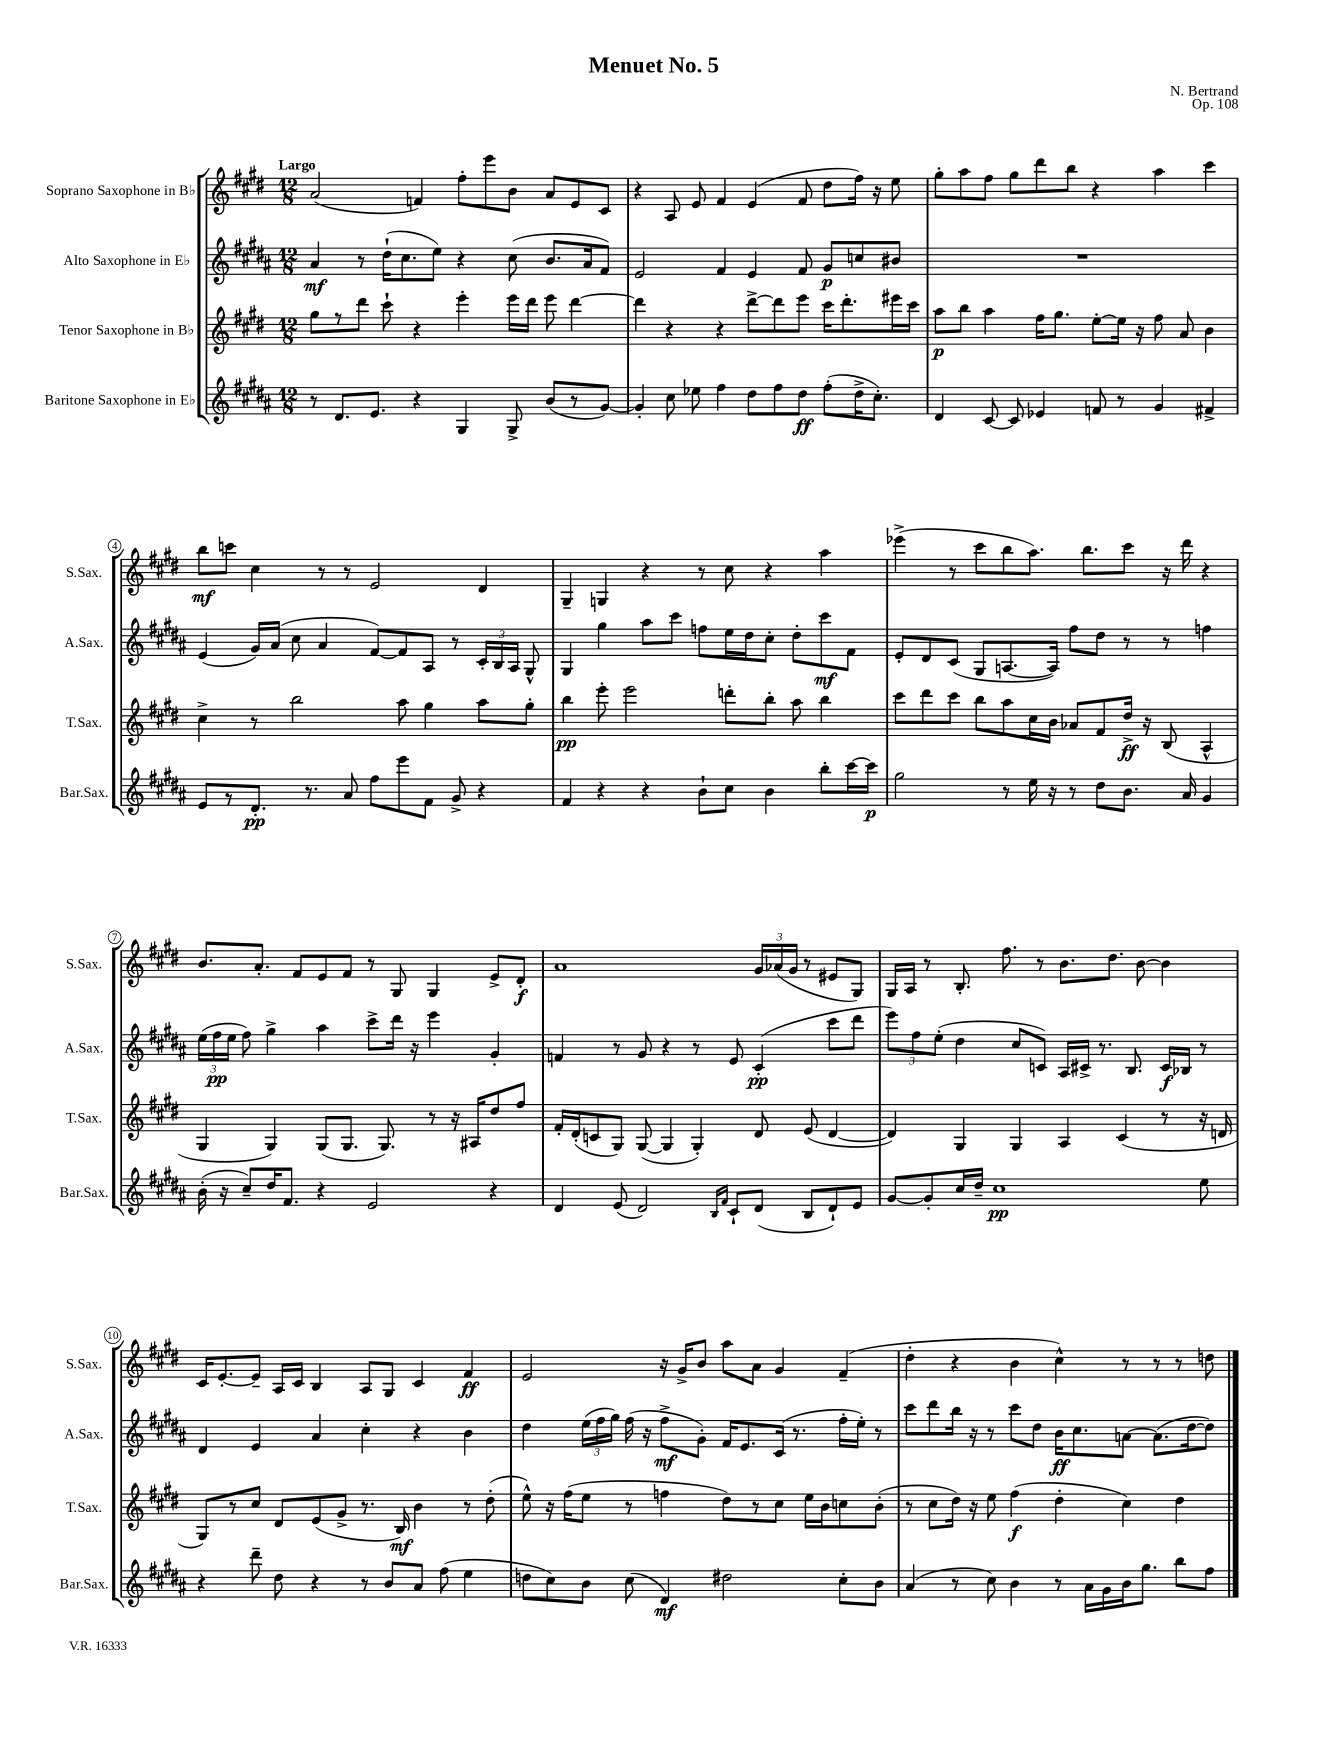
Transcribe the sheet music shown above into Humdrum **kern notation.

**kern	**kern	**kern	**kern
*staff4	*staff3	*staff2	*staff1
*clefG2	*clefG2	*clefG2	*clefG2
*k[f#c#g#d#a#]	*k[f#c#g#d#]	*k[f#c#g#d#a#]	*k[f#c#g#d#]
*M12/8	*M12/8	*M12/8	*M12/8
8r	8gg#	4a#	(2a
8.d#	8r	.	.
.	8ddd#	8r	.
8.e	.	.	.
.	8ccc#`	(16dd#`	.
.	.	8.cc#	.
4r	4r	.	4f)
.	.	8ee)	.
4G#	4eee'	4r	8ff#'
.	.	.	8eee
8G#^	16eee	(8cc#	8b
.	16ddd#	.	.
(8b	8eee	8.b	8a
8r	[4ddd#	.	8e
.	.	16a#	.
[8g#)	.	8f#)	8c#
=	=	=	=
4g#']	4ddd#]	2e	4r
8cc#	4r	.	8A
8ee-	.	.	8e
4ff#	4r	4f#	4f#
8dd#	[8ddd#^	4e	(4e
8ff#	8ddd#]	.	.
8dd#	8eee	8f#	8f#
(8ff#'	16ccc#	8g#	8dd#
.	8.ddd#'	.	.
16dd#^	.	8cc	16ff#)
8.cc#')	.	.	16r
.	16eee#	8b#	8ee
.	16ccc#	.	.
=	=	=	=
4d#	8aa	1.r	8gg#'
.	8bb	.	8aa
[8c#	4aa	.	8ff#
8c#]	.	.	8gg#
4e-	16ff#	.	8ddd#
.	8.gg#	.	.
.	.	.	8bb
8f	[8ee'	.	4r
8r	16ee]	.	.
.	16r	.	.
4g#	8ff#	.	4aa
.	8a	.	.
4f#^	4b	.	4ccc#
=	=	=	=
8e	4cc#^	(4e	8bb
8r	.	.	8ccc
8.d#'	8r	16g#)	4cc#
.	.	(16a#	.
.	2bb	8cc#	.
8.r	.	.	.
.	.	4a#	8r
8a#	.	.	8r
8ff#	.	[8f#)	2e
8eee	8aa	8f#]	.
8f#	4gg#	8A#	.
8g#^	.	8r	.
4r	8aa	24c#'	4d#
.	.	24B	.
.	.	24A#	.
.	8gg#'	8G#^^	.
=	=	=	=
4f#	4bb	4G#	4G#~
4r	8eee'	4gg#	4G
.	2eee	.	.
4r	.	8aa#	4r
.	.	8ccc#	.
8b`	.	8ff	8r
8cc#	8ddd'	16ee	8cc#
.	.	16dd#	.
4b	8bb'	8cc#'	4r
.	8aa	8dd#'	.
8bb'	4bb	8ccc#	4aa
[16ccc#	.	8f#	.
16ccc#]	.	.	.
=	=	=	=
2gg#	8ccc#	8e'	(4eee-^
.	8ddd#	8d#	.
.	8ccc#	(8c#	8r
.	8bb	8G#	8ccc#
8r	8aa	[8.A	8bb
16ee	16cc#	.	8.aa)
16r	16b	16A])	.
8r	8a-	8ff#	.
.	.	.	8.bb
8dd#	8f#	8dd#	.
8.b	16dd#^	8r	8ccc#
.	16r	.	.
.	(8B	8r	16r
16a#	.	.	16ddd#
4g#	4A^^	4ff	4r
=	=	=	=
(16b'	4G#	(24ee	8.b
.	.	24ff#	.
16r	.	.	.
.	.	24ee	.
8cc#~)	.	8ff#)	.
.	.	.	8.a'
16dd#	4G#)	4gg#^	.
8.f#	.	.	.
.	.	.	8f#
4r	(8G#	4aa#	8e
.	8.G#	.	8f#
2e	.	8ccc#^	8r
.	8.G#)	.	.
.	.	16ddd#	8G#
.	.	16r	.
.	8r	4eee	4G#
.	16r	.	.
.	16A#	.	.
4r	8dd#	4g#'	8e^
.	8ff#	.	8d#'
=	=	=	=
4d#	16f#'	4f	1a
.	(16d#'	.	.
.	8c	.	.
(8e	8G#)	8r	.
2d#)	([8G#	8g#	.
.	4G#]	4r	.
.	4G#')	8r	.
16qqB	.	.	.
16qqf#	.	.	.
8c#`	.	8e	.
(8d#	8d#	(4c#'	24g#
.	.	.	(24a-
.	.	.	24g#
8B	(8e	.	8r
8d#`)	[4d#	8ccc#	8e#
8e	.	8ddd#	8G#)
=	=	=	=
[8g#	4d#])	12eee)	16G#
.	.	.	16A
.	.	12ff#	.
8g#']	.	.	8r
.	.	(12ee'	.
16cc#	4G#	4dd#	8.B'
16dd#~	.	.	.
1cc#	.	.	.
.	.	.	8.ff#
.	4G#	8cc#	.
.	.	8c)	8r
.	4A	16A#	8.b
.	.	16c#^	.
.	.	8.r	.
.	.	.	8.dd#
.	(4c#	.	.
.	.	8.B	.
.	.	.	[8b
.	8r	16c#	4b]
.	.	16B-	.
8ee	16r	8r	.
.	16d	.	.
=	=	=	=
4r	8G#)	4d#	16c#
.	.	.	[8.e'
.	8r	.	.
8ddd#~	8cc#	4e	8e~]
8dd#	8d#	.	16A
.	.	.	16c#
4r	(8e	4a#	4B
.	8g#^	.	.
8r	8.r	4cc#'	8A
8b	.	.	8G#
.	16B)	.	.
8a#	4b	4r	4c#
(8ff#	.	.	.
4ee	8r	4b	4f#
.	(8dd#'	.	.
=	=	=	=
8dd	8ee^^)	4dd#	2e
8cc#)	16r	.	.
.	(16ff#	.	.
8b	8ee	(24ee	.
.	.	24ff#	.
.	.	24gg#)	.
(8cc#	8r	(16ff#	.
.	.	16r	.
4d#)	4ff	8ff#^	16r
.	.	.	16g#^
.	.	8g#')	8b
2dd#	8dd#)	16f#	8aa
.	.	8.e	.
.	8r	.	8a
.	8cc#	(16c#	4g#
.	.	8.r	.
.	16ee	.	.
.	16b	.	.
8cc#'	8cc	16ff#'	(4f#~
.	.	16ee')	.
8b	(8b'	8r	.
=	=	=	=
(4a#	8r	8ccc#	4dd#'
.	8cc#	8ddd#	.
8r	16dd#)	16bb	4r
.	16r	16r	.
8cc#)	8ee	8r	.
4b	(4ff#	8ccc#	4b
.	.	8dd#	.
8r	4dd#'	16b	4cc#^^)
.	.	8.cc#	.
16a#	.	.	.
16g#	.	.	.
16b	4cc#)	[8a	8r
8.gg#	.	.	.
.	.	(8.a]	8r
8bb	4dd#	.	8r
.	.	[16dd#	.
8ff#	.	8dd#])	8dd
==	==	==	==
*-	*-	*-	*-
